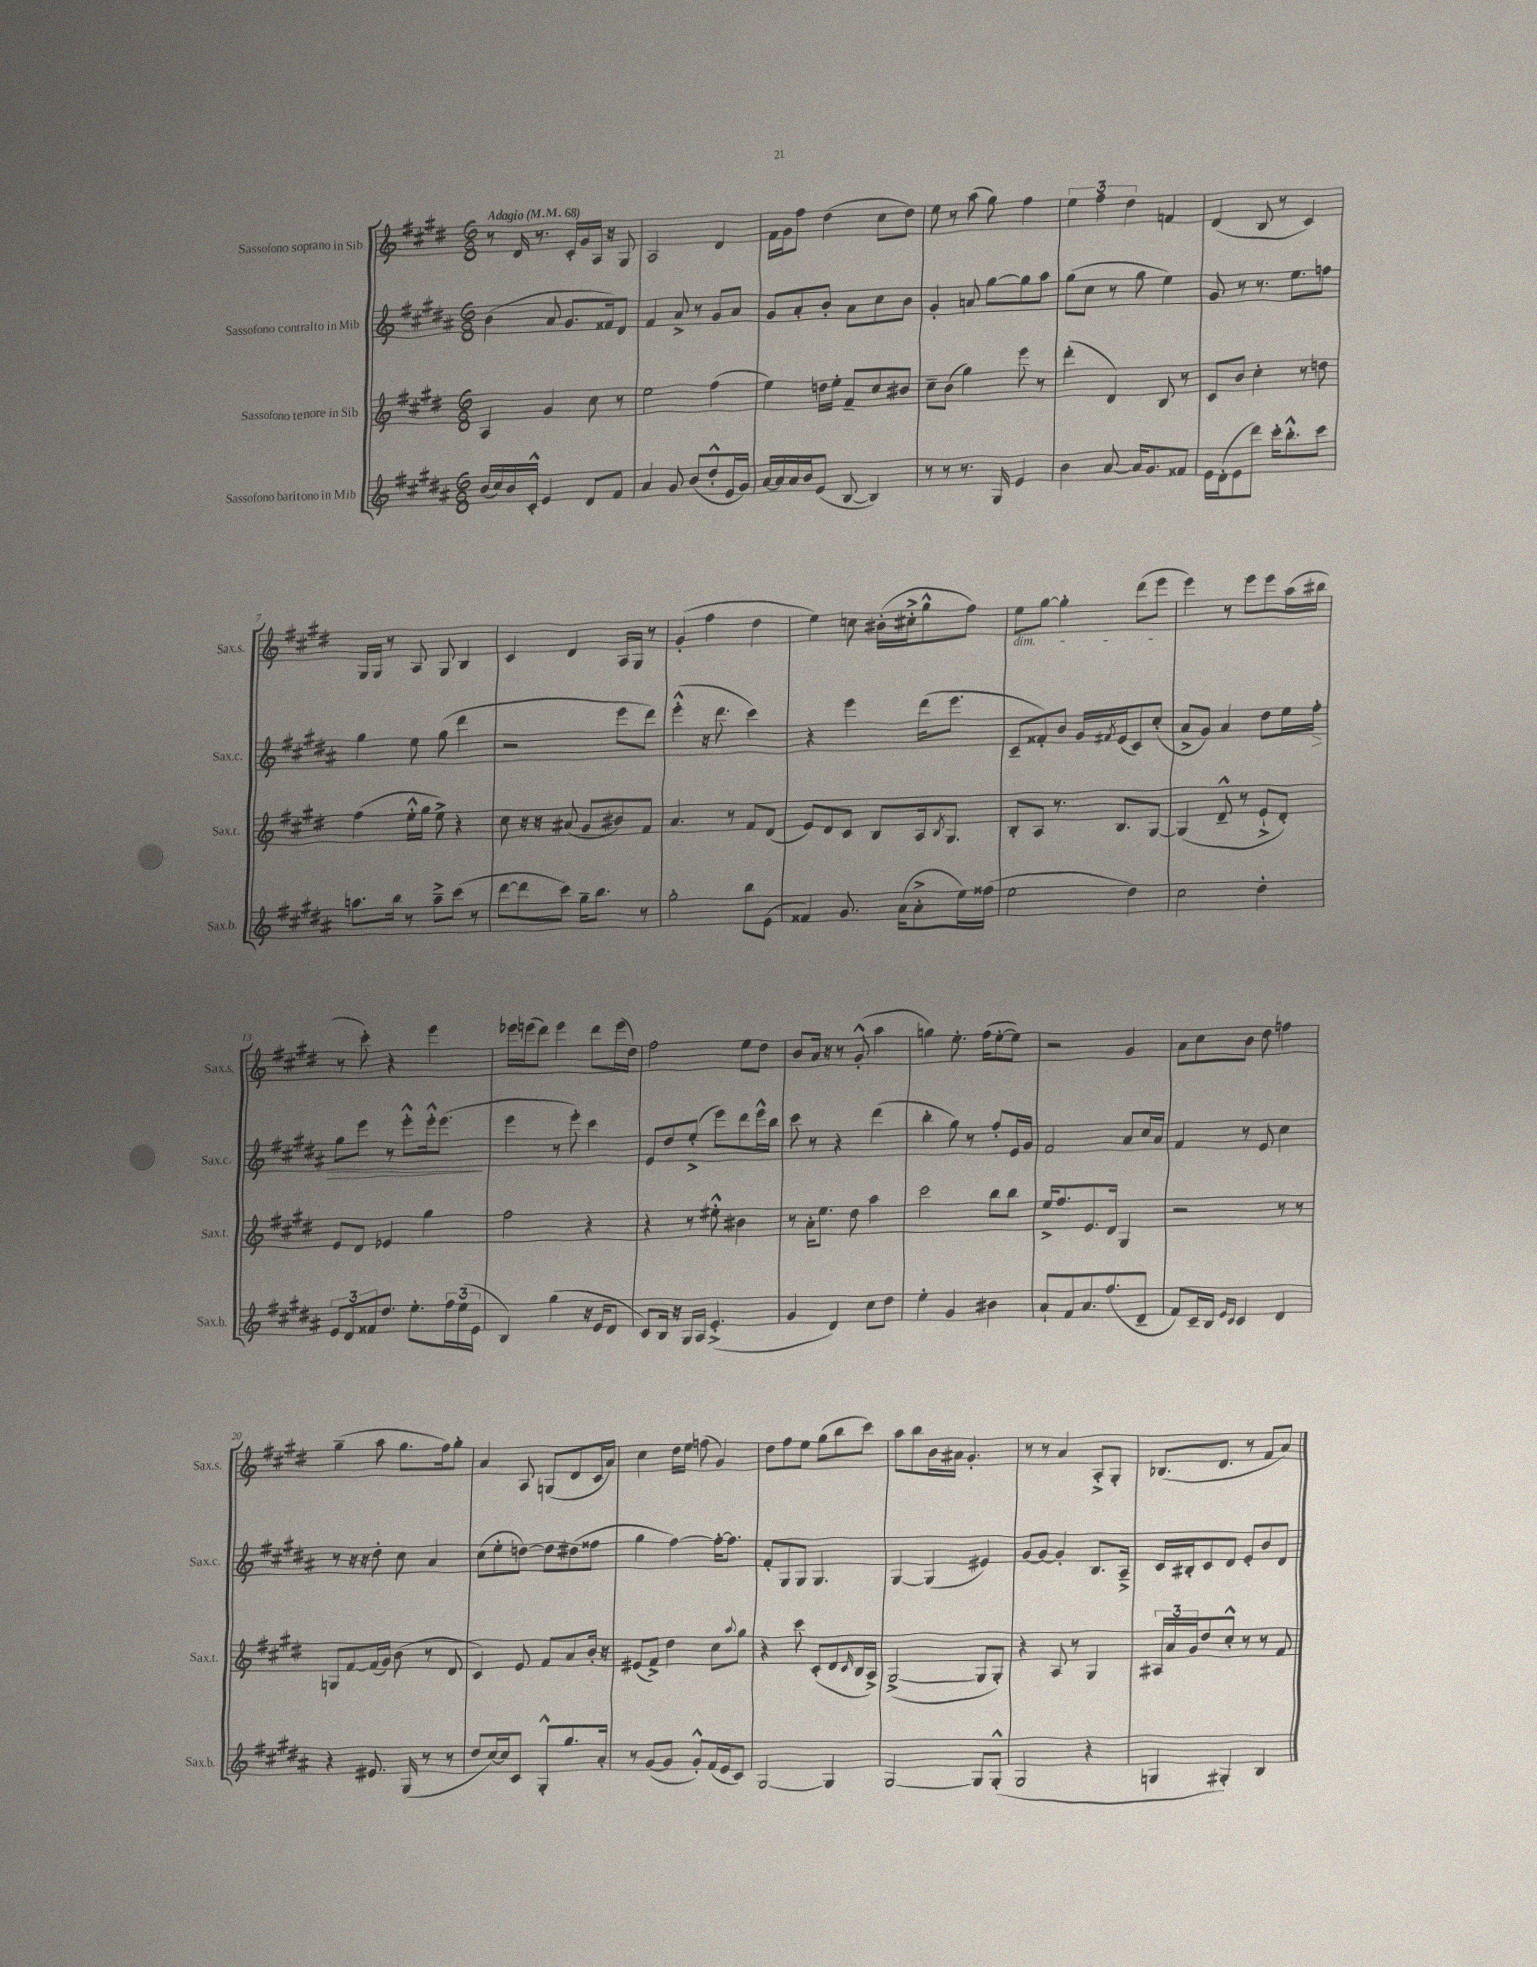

**kern	**kern	**kern	**kern
*staff4	*staff3	*staff2	*staff1
*clefG2	*clefG2	*clefG2	*clefG2
*k[f#c#g#d#a#]	*k[f#c#g#d#]	*k[f#c#g#d#a#]	*k[f#c#g#d#]
*M6/8	*M6/8	*M6/8	*M6/8
*MM68	*MM68	*MM68	*MM68
(16b	4A	(4b	8r
16cc#)	.	.	.
16b	.	.	16d#
16c#'^^	.	.	8.r
4e	4g#	8a#	.
.	.	8.g#	16c#'
.	.	.	16g#
8d#	8cc#	.	16A
.	.	16f##)	16r
8f#	8r	8d#	8G#
=	=	=	=
4a#	2ee	4f#	2A
8g#	.	8a#^	.
(8b	.	8r	.
8dd#'^^	(4ff#	8g#	4d#
16e	.	8a#	.
16g#)	.	.	.
=	=	=	=
[16a#	4ee)	8g#	16f#
16a#]	.	.	16g#
16a#	.	8a#'	8ff#
16b	.	.	.
(8e	16dd	8b'	(4dd#
.	16ee'	.	.
[8B	8f#~	8a#	.
4B])	8cc#	8cc#	8cc#
.	8b#	8b	8dd#)
=	=	=	=
8r	8cc#~	4g#'	8ee
8r	(8b	.	8r
8.r	4gg#)	8a	(8aa
.	.	[8gg#	8gg#)
16G#	.	.	.
4e	8eee	8gg#]	4ff#
.	8r	8aa#	.
=	=	=	=
4b	(4ddd#'	(8gg#	6ee
.	.	8cc#	.
.	.	.	6ff#
[8a#	4d#)	8r	.
.	.	.	6dd#
16a#]	.	8gg#	.
8.g#	.	.	.
.	8B	4ee)	4f
8f##	8r	.	.
=	=	=	=
16e	8c#	8g#	(4d#
(16d#'	.	.	.
8e	8b	8r	.
8ddd#)	4cc#'	8.r	8B
16ccc#'	.	.	8r
8.bb'^^	.	8.ee	.
.	8r	.	4c#)
8ccc#	8dd	8ff	.
=	=	=	=
8.aa	(4ff#	4gg#	16G#
.	.	.	16G#
.	.	.	8r
16bb	.	.	.
8r	16ee'^^	8ee	8A
.	16gg#	.	.
8aa~^	8ee^)	(8gg#	8G#
(8ccc#	4r	4ddd#	4B
8r	.	.	.
=	=	=	=
[8ddd#	8cc#	2r	4c#
8ddd#]	16r	.	.
.	16r	.	.
8ccc#)	(8a#	.	4d#
16gg#~	8g#	.	.
8.bb	.	.	.
.	8b#)	8eee	16A
.	.	.	16G#
8r	8f#	8ddd#)	8r
=	=	=	=
2gg#'	4.a	(4eee'^^	(4g#'
.	.	16r	4ff#
.	.	8.ddd#	.
.	8r	.	.
8bb	8f#	4ccc#)	4dd#
(8e	(8d#	.	.
=	=	=	=
4f##)	8e)	4r	4ee)
.	8d#	.	.
8.g#	8c#	4eee	8cc
.	8B	.	(16b#'
(16a#	.	.	16cc#'^
8a#'^	16A	(16ddd#	8gg#^^
.	8qB	.	.
.	8.G#	8.eee	.
16ee)	.	.	8ff#)
(16ff##	.	.	.
=	=	=	=
2ee	8B'	8c#~	8ee
.	8A	8f##')	[8gg#
.	8.r	8b	4gg#']
.	.	16g#	.
.	.	8qf#	.
.	8.B	(16e	.
4dd#)	.	8c#)	(8ddd#
.	[8G#	(8cc#'	8eee
=	=	=	=
2cc#	(4G#]	8a#^	4eee)
.	.	8g#)	.
.	8d#~^^	4a#	8r
.	8r	.	8eee
4dd#'	8e`^	8dd#	8eee
.	8d#')	16ee	(16aa
.	.	16ff#'	16bb#
=	=	=	=
12e	8e	8gg#	8r
12d#	.	.	.
.	8d#	8eee	8ccc#')
12f##	.	.	.
8.dd#	4e-	8r	4r
.	.	8eee'^^	.
8.ee'	.	.	.
.	4gg#	16eee'^^	4eee
.	.	(8.eee	.
24ff#	.	.	.
(24ee	.	.	.
24e	.	.	.
=	=	=	=
4B)	2ff#	4eee	16eee-
.	.	.	(16eee
.	.	.	8ddd#)
(4gg#	.	8r	4eee
.	.	8eee')	.
16r	4r	4ccc#	8ddd#
16e	.	.	.
8d#	.	.	(16eee
.	.	.	16dd#)
=	=	=	=
8c#)	4r	8e	2ff#
16B	.	8dd#	.
16r	.	.	.
16G#	8r	(8ee'^	.
16A#	.	.	.
(4.e'^	8ee#'^^	8eee)	.
.	4b#	8ddd#	8ee
.	.	16eee^^	8dd#
.	.	16bb	.
=	=	=	=
4g#	8r	8ccc#	8b
.	16a'	8r	16a
.	8.ee	.	16r
4d#)	.	4r	8r
.	8dd#	.	(8g#'^^
8cc#	4aa	(4ddd#	4aa
8dd#	.	.	.
=	=	=	=
4ee'	2ccc#	4bb'	4gg)
4g#	.	8gg#)	8.ee'
.	.	8r	.
.	.	.	(16ff#
4b#	8bb	8ff#'	[8ee'
.	8bb	16e	8ee])
.	.	16g#	.
=	=	=	=
8a#`	16ee^	2f#	2r
.	8.ff#	.	.
8f#	.	.	.
8.a#	8.e	.	.
(8.ff#	16d#	.	.
.	4G#	8a#	4g#
8d#~	.	16cc#	.
.	.	16a#	.
=	=	=	=
8f#)	2r	4f#	8a
16c#~	.	.	8cc#
16B	.	.	.
16qqe	.	.	.
16qqc#	.	.	.
4c#	.	8r	8b
.	.	8e	8dd#
4d#	8r	4cc#	4ff
.	8r	.	.
=	=	=	=
4r	8G	8r	(4gg#~
.	[8f#	16r	.
.	.	16r	.
8.e#	(16f#]	8dd#'	8aa
.	16g#)	.	.
.	(8b	8cc#	8.gg#
(16G#	.	.	.
8r	8r	4a#	.
.	.	.	16ff#)
8r	8d#	.	8gg#'
=	=	=	=
8dd#	4c#)	(8cc#	4a
[16cc#)	.	8ee'	.
16cc#]	.	.	.
8c#	8e	[8dd)	8A
8G#'^^	8f#	8dd]	(8G
8.gg#	8a	(8dd#	8d#
.	16b'	8ff##	16c#
16a#'	16r	.	16a)
=	=	=	=
8r	(8e#	4gg#	4cc#
([8g#	8f#^)	.	.
8g#]	4dd#	[4ff#)	16dd#
.	.	.	16ee
8g#'^^)	.	.	(8ff
(16f#	8cc#	16ff#'_	4g#)
16e	.	8.ff#]	.
.	8qqaa	.	.
8c#)	8gg#	.	.
=	=	=	=
[2G#	4r	8f#'	8dd#
.	.	8G#	8ff#
.	8ccc#	8G#	8ee
.	(8c#'	4.G#	(8gg#
4G#]	8d#	.	8bb
.	16qqc#	.	.
.	16B	.	8ccc#)
.	16A^)	.	.
=	=	=	=
[2G#	([2G#^	[4G#	8aa
.	.	.	8bb
.	.	(4G#]	16b
.	.	.	16a#
.	.	.	4.g#'
8G#]	8G#]	4e#)	.
(8G#'^^	8G#')	.	.
=	=	=	=
2G#	4r	[8g#	8r
.	.	8g#_	8r
.	8A	4g#']	4a
.	8r	.	.
4r	4G#	8.B	8A'^
.	.	.	8G#'
.	.	16A#~^	.
=	=	=	=
4G	24A#	16c#	(8.B-
.	24a	.	.
.	.	16B#'	.
.	24g#	.	.
.	8dd#	8c#	.
.	.	.	8.d#
4G#')	8cc#'^^	8d#	.
.	8r	8e'	8r
4B	8r	8b	8f#
.	8f#	8d#	8a)
==	==	==	==
*-	*-	*-	*-
